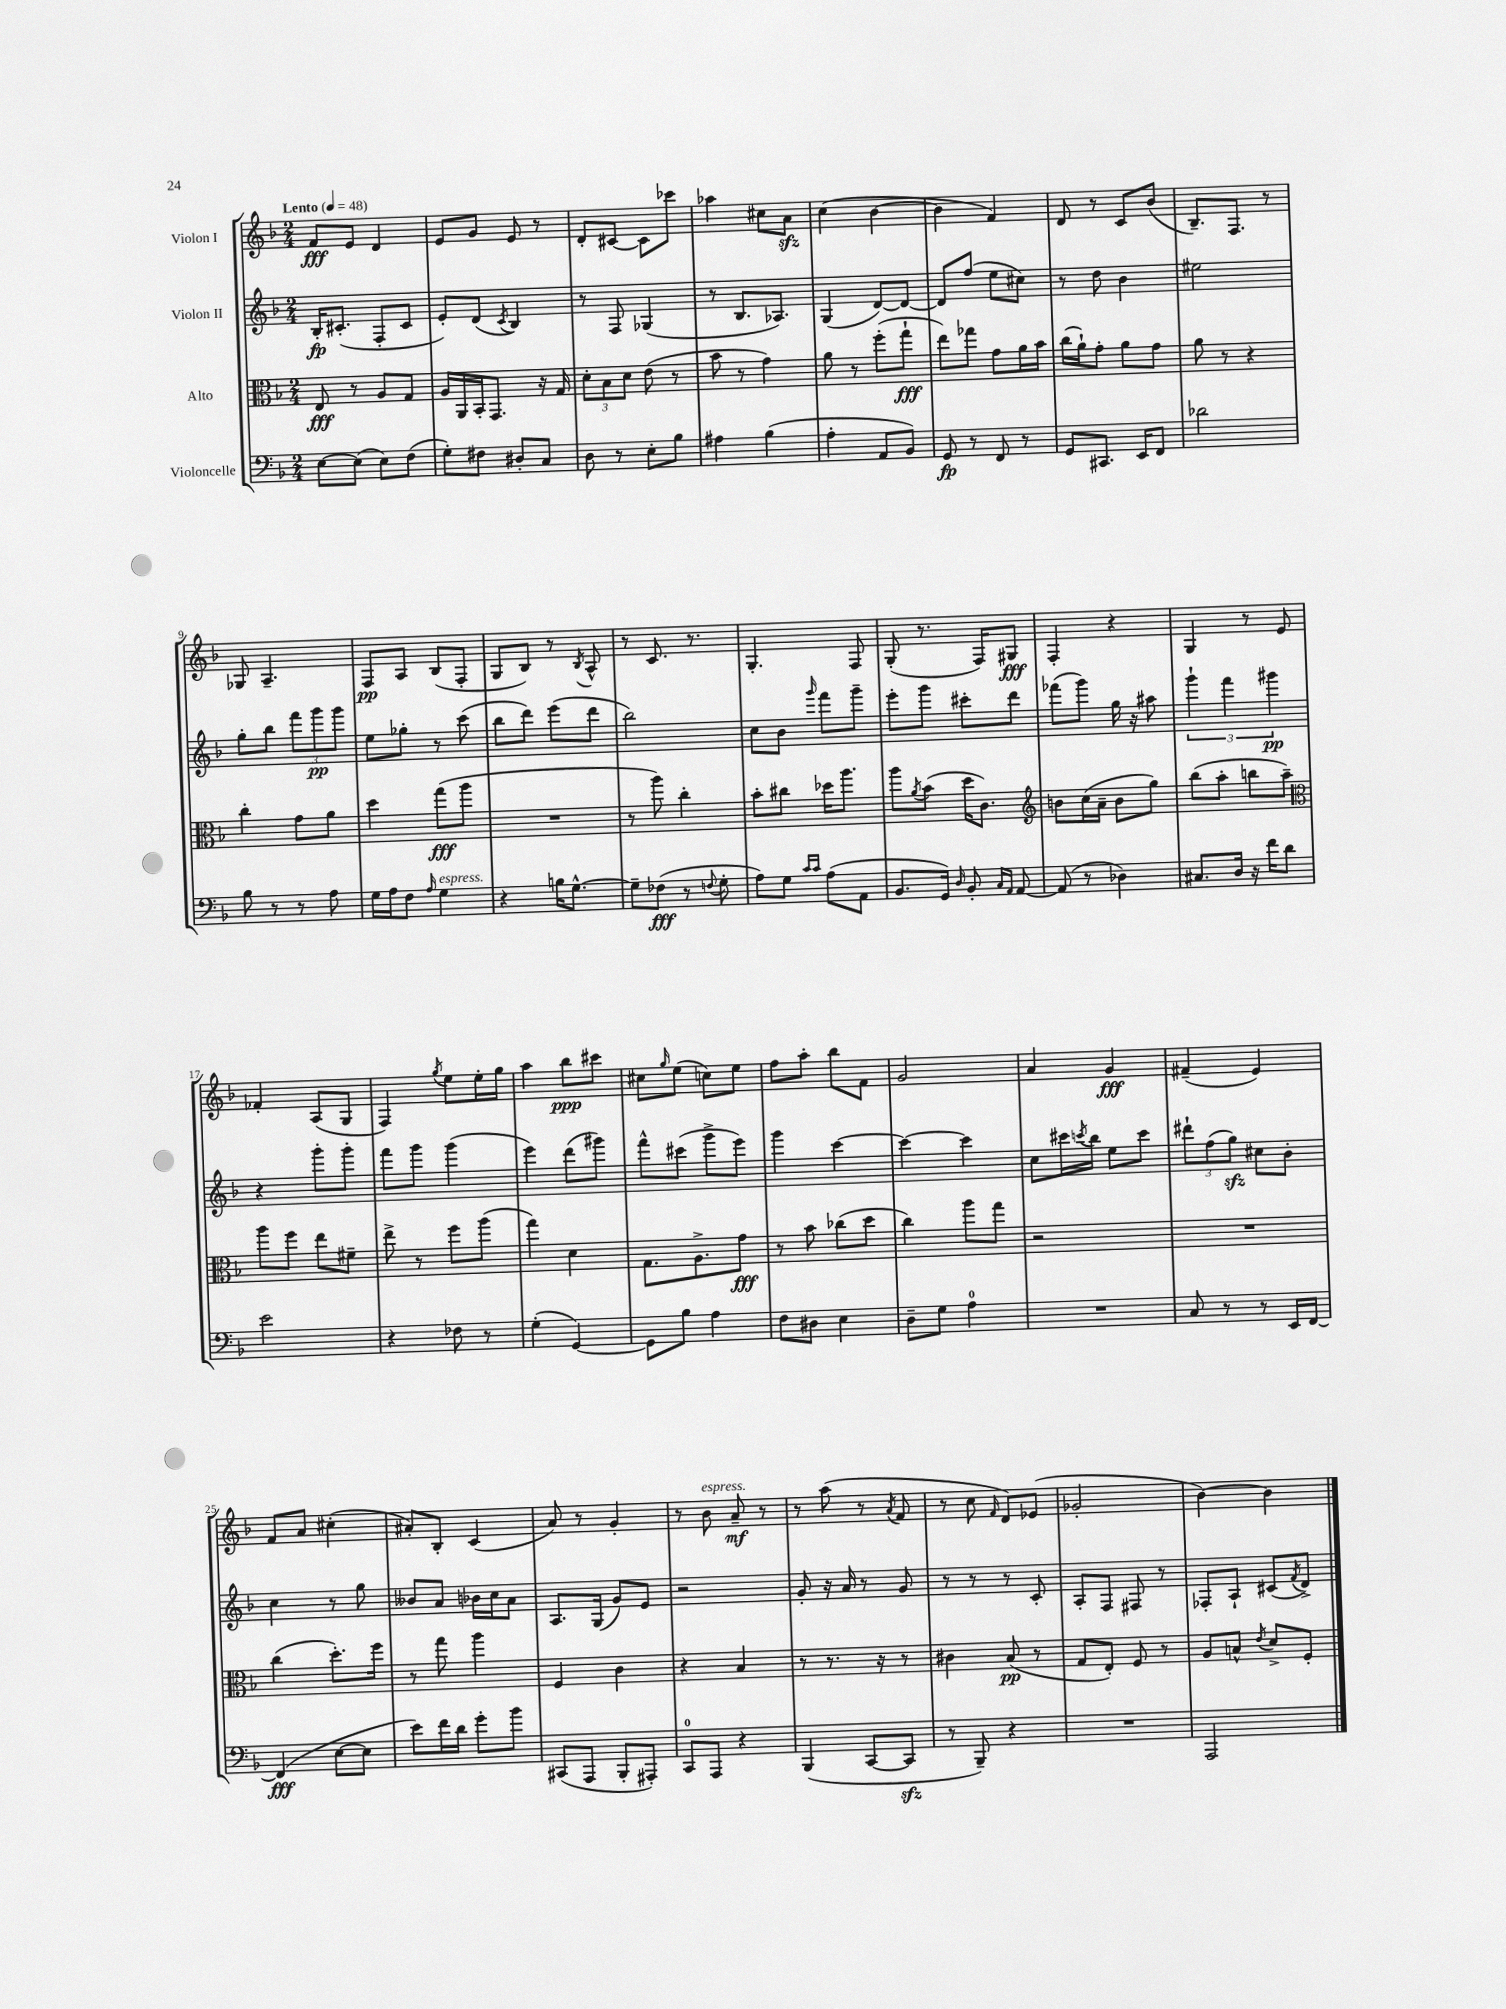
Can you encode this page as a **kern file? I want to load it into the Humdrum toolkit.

**kern	**kern	**kern	**kern
*staff4	*staff3	*staff2	*staff1
*clefF4	*clefC3	*clefG2	*clefG2
*k[b-]	*k[b-]	*k[b-]	*k[b-]
*M2/4	*M2/4	*M2/4	*M2/4
*MM48	*MM48	*MM48	*MM48
[8E\L	8E/	16B-'/LK	8f/L
.	.	(8.c#'/J	.
(8E\]J	8r	.	8e/J
8E\L)	8A/L	8F'/L	4d/
(8F\J	8G/J	8c#/J	.
=	=	=	=
8G'\L)	16A/LL	8e'/L)	8e/L
.	16AA/	.	.
8F#\J	16BB-'/J	(8d/J	8g/J
.	8.GG/J	.	.
.	.	8qc/	.
8D#'/L	.	4B-/)	8e/
8C/J	16r	.	8r
.	16G/	.	.
=	=	=	=
8D\	12d'\L	8r	8d'/L
.	12B-\	.	.
8r	.	8F/	[8c#/J
.	12d\J	.	.
8E'\L	(8e\	(4G-/	8c#\]L
8B-\J	8r	.	8ccc-\J
=	=	=	=
4A#\	8b-\	8r	4aa-\
.	8r	8.B-/L	.
(4B-\	4g\)	.	8cc#\L
.	.	8.A-/J)	.
.	.	.	8a\J
=	=	=	=
4A'\	8a\	(4G/	(4cc\
.	8r	.	.
8AA/L	(8ff'\L	[8d/L)	[4b-\
8BB-/J)	8gg`\J	8d/_J	.
=	=	=	=
8GG/	8ee\L)	8d/]L	4b-\]
8r	8gg-\J	(8ff/J	.
8FF/	8g\L	8ee\L	4f/)
8r	16a\L	8cc#\J)	.
.	16b-\JJ	.	.
=	=	=	=
8GG/L	(16cc\LL	8r	8d/
.	16a`\J)	.	.
8.CC#/J	8g'\J	8dd\	8r
.	8a\L	4b-\	8c/L
16EE/LK	.	.	.
8FF/J	8g\J	.	(8b-/J
=	=	=	=
2d-\	8a\	2ee#\	8.B-~/L)
.	8r	.	.
.	.	.	8.F/J
.	4r	.	.
.	.	.	8r
=	=	=	=
8B-\	4cc'\	8gg'\L	8G-/
8r	.	8bb-\J	4.A~/
8r	8g\L	12fff\L	.
.	.	12ggg\	.
8A\	8a\J	.	.
.	.	12ggg\J	.
=	=	=	=
16G\LL	4dd\	8ee\L	8F/L
16A\J	.	.	.
8F\J	.	8gg-'\J	8A/J
16qqA/	.	.	.
4G\	(8gg\L	8r	(8B-/L
.	8aa\J	(8ccc\	8F'/J
=	=	=	=
4r	2r	8bb-\L	8G/L
.	.	8ddd\J)	8B-/J)
16B\LK	.	(8eee\L	8r
[8.G^^\J	.	.	.
.	.	.	8qB-/
.	.	8ddd\J	8A^^/
=	=	=	=
8G~\]L	8r	2bb-\)	8r
(8F-\J	8aa\)	.	8.c/
8r	4cc'\	.	.
.	.	.	8.r
8qqF/	.	.	.
8G'\	.	.	.
=	=	=	=
8A\L)	8b-'\L	8cc\L	4.G'/
8G\J	8cc#\J	8b-\J	.
16qqc/LL	.	.	.
16qqc/JJ	.	16qqggg/	.
(8A\L	16dd-\LK	8fff\L	.
.	8.aa\J	.	.
8AA\J	.	8ggg~\J	8F/
=	=	=	=
8.BB-/L	8aa\L	8eee'\L	(8G'/
.	8qa/	.	.
.	(8b-\J	8ggg\J	8.r
16GG/Jk)	.	.	.
16qqD/	.	.	.
8BB-'/	16dd\LK	8ccc#'\L	.
.	8.c\J)	.	16F/LK)
16qqC/LL	.	.	.
16qqAA/JJ	.	.	.
[8AA/	.	8ddd\J	8G#/J
=	=	=	=
*	*clefG2	*	*
(8AA/]	8b\L	(8fff-\L	4F'/
8r	(16cc\L	8ggg\J)	.
.	16a~\JJ	.	.
4D-\)	8b\L	16gg\	4r
.	.	16r	.
.	8gg\J)	8aa#\	.
=	=	=	=
8.C#/L	(8bb-\L	6ggg`\	4G/
.	8aa'\J	.	.
.	.	6fff\	.
16D/Jk	.	.	.
16r	8bb\L	.	8r
16f\LK	.	.	.
.	.	6ggg#\	.
8d\J	8aa~\J)	.	8e/
=	=	=	=
*	*clefC3	*	*
2e\	8aa\L	4r	4f-'/
.	8ff\J	.	.
.	8ee\L	8ggg'\L	(8A/L
.	8f#~\J	8ggg'\J	8G/J
=	=	=	=
4r	8ee^\	8fff\L	4F/)
.	8r	8ggg\J	.
.	.	.	8qgg/
8F-\	8ff\L	(4ggg\	8ee\L
8r	(8aa\J	.	16ee'\L
.	.	.	16gg\JJ
=	=	=	=
(4G'\	4gg\)	4eee\)	4aa\
[4GG/)	4d\	(8ddd\L	8bb-\L
.	.	8ggg#\J)	8ccc#\J
=	=	=	=
8GG\]L	8.G\L	8fff^^\L	8cc#\L
.	.	.	16qqgg/
8B-\J	.	(8ccc#\J	(8ee\J
.	8.A^\	.	.
4A\	.	8ggg^\L	8cc\L)
.	8g\J	8eee\J)	8ee\J
=	=	=	=
8F\L	8r	4ggg\	8ff\L
8D#\J	8b-\	.	8aa'\J
4E\	(8cc-\L	[4ccc\	8bb-\L
.	8dd\J	.	8f\J
=	=	=	=
8D~\L	4cc\)	4ccc\_	2g/
8G\J	.	.	.
4A\	8aa\L	4ccc\]	.
.	8gg\J	.	.
=	=	=	=
2r	2r	8cc\L	4a/
.	.	16ccc#\L	.
.	.	8qccc/	.
.	.	16bb-\JJ	.
.	.	8ee\L	4g/
.	.	8ccc\J	.
=	=	=	=
8C/	2r	12ddd#`\L	(4f#~/
.	.	(12ff\	.
8r	.	.	.
.	.	12gg\J)	.
8r	.	8cc#\L	4e/)
16EE/LL	.	8b-'\J	.
[16FF/JJ	.	.	.
=	=	=	=
(4FF/]	(4cc\	4cc\	8f/L
.	.	.	8a/J
[8E\L	8.dd'\L)	8r	(4cc#'\
8E\]J	.	8gg\	.
.	16ff\Jk	.	.
=	=	=	=
8e\L)	8r	8b--/L	8a#'/L)
16f\L	8gg\	8a/J	8B-'/J
16d\JJ	.	.	.
8g'\L	4aa\	16b-\LL	(4c/
.	.	16cc\J	.
8b-\J	.	8a\J	.
=	=	=	=
(8CC#/L	4F/	8.A/L	8a/)
8AAA/J	.	.	8r
.	.	(16G/Jk	.
8BBB-'/L	4c\	8g/L)	4g'/
8AAA#'/J)	.	8e/J	.
=	=	=	=
8CC/L	4r	2r	8r
8AAA/J	.	.	8b-\
4r	4B-/	.	8a~/
.	.	.	8r
=	=	=	=
(4BBB-/	8r	8g'/	8r
.	8.r	16r	(8aa\
.	.	16a/	.
[8CC/L	.	8r	8r
.	16r	.	.
.	.	.	8qa/
8CC/]J	8r	8g/	8f/
=	=	=	=
8r	4c#\	8r	8r
8BBB-~/)	.	8r	8cc\
.	.	.	16qqf/
4r	(8B-/	8r	8d/L)
.	8r	8c'/	(8e-/J
=	=	=	=
2r	8G/L	8A'/L	2g-'/
.	8E'/J)	8F/J	.
.	8F/	8F#/	.
.	8r	8r	.
=	=	=	=
2AAA/	8A/L	8F-'/L	[4b-\)
.	8B^^/J	8A`/J	.
.	8qe/	.	.
.	8d^/L	(8c#/L	4b-\]
.	.	8qf/	.
.	8F'/J	8d^/J)	.
==	==	==	==
*-	*-	*-	*-
